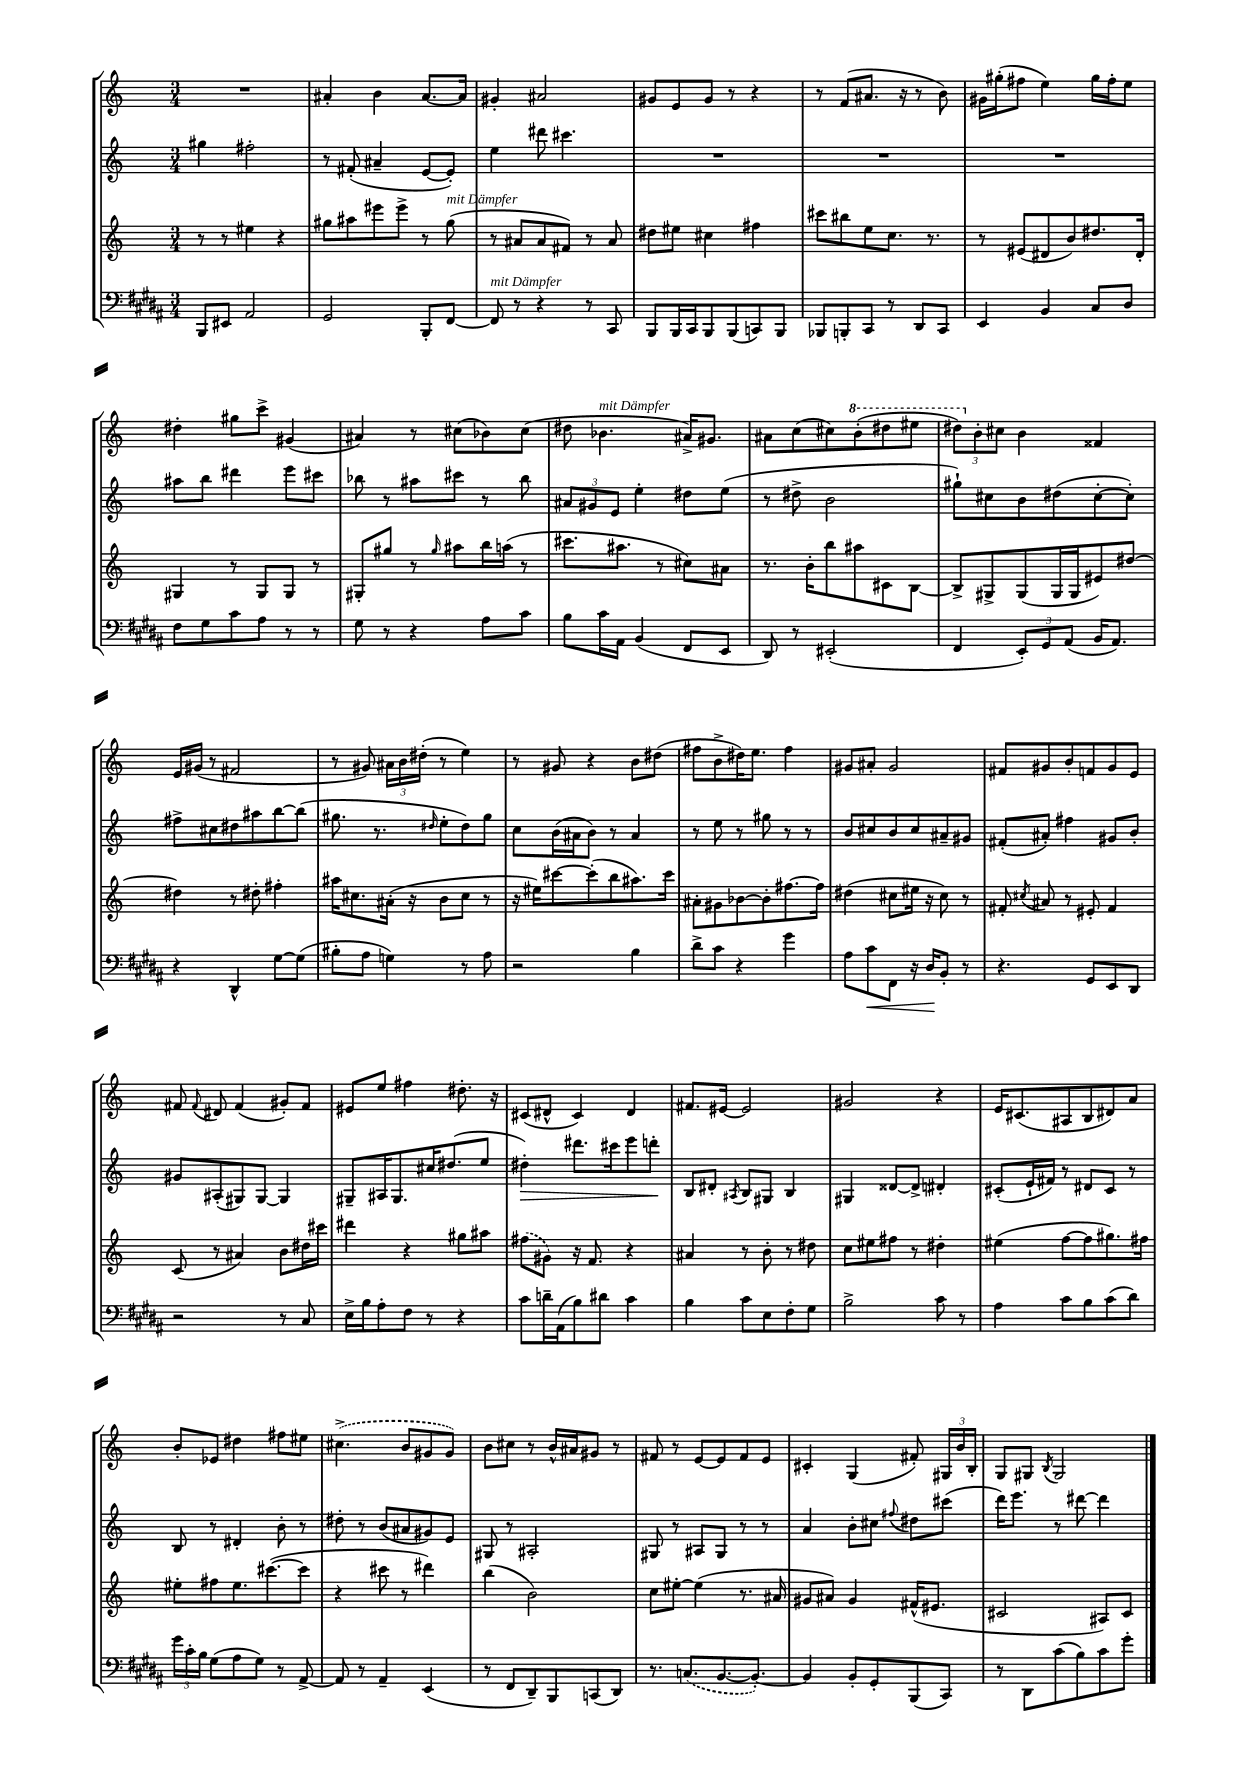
<<
\new StaffGroup <<
\new Staff = "s0" {
    \clef treble \key c \major \numericTimeSignature \time 3/4
    \autoBeamOff R2. |
    ais'4-. b'4 ais'8.[~ ais'16] |
    gis'4-. ais'2 |
    gis'8[ e'8 gis'8] r8 r4 |
    r8 f'8[( ais'8.] r16 r8 b'8) |
    gis'16[ gis''16-.( fis''8] e''4) gis''16[ fis''16-. e''8] |
    dis''4-. gis''8[ c'''8]-> gis'4( |
    ais'4) r8 cis''8[( bes'8) cis''8]( |
    dis''8 bes'4.^\markup { \italic "mit Dämpfer" } ais'16[->) gis'8.] |
    ais'8[ c''8( cis''8) \ottava #1 b''8-.( dis'''8 eis'''8] |
    \tuplet 3/2 { dis'''8[) \ottava #0 b'8-. cis''8] } b'4 fisis'4 |
    e'16[ gis'16]( r8 fis'2 |
    r8 gis'8) \tuplet 3/2 { ais'16[ b'16 dis''16]-.( } r8 e''4) |
    r8 gis'8 r4 b'8[ dis''8]( |
    fis''8[ b'8-> dis''16) e''8.] fis''4 |
    gis'8[ ais'8]-. gis'2 |
    fis'8[ gis'8 b'8-. f'8 gis'8 e'8] |
    fis'8 \appoggiatura { fis'8 } dis'8 fis'4( gis'8[-.) fis'8] |
    eis'8[ e''8] fis''4 dis''8.-. r16 |
    cis'8[( dis'8]-^ cis'4) dis'4 |
    fis'8.[ eis'16]~ eis'2 |
    gis'2 r4 |
    e'16[ cis'8.( ais8 b8 dis'8) a'8] |
    b'8[-. ees'8] dis''4 fis''8[ eis''8] |
    \once \slurDashed cis''4.->( b'8[ gis'8 gis'8]) |
    b'8[ cis''8] r8 b'16[-^ ais'16 gis'8] r8 |
    fis'8 r8 e'8[~ e'8 fis'8 e'8] |
    cis'4-. g4( fis'8-.) \tuplet 3/2 { gis16[ b'16 b16]-. } |
    g8[ gis8] \acciaccatura { b8 } gis2 \bar "|." |
}
\new Staff = "s1" {
    \clef treble \key c \major \numericTimeSignature \time 3/4
    \autoBeamOff gis''4 fis''2-. |
    r8 fis'8-.( ais'4-- e'8[~ e'8]-.) |
    e''4 dis'''8 cis'''4. |
    R2. |
    R2. |
    R2. |
    ais''8[ b''8] dis'''4 e'''8[ cis'''8] |
    bes''8 r8 ais''8[ cis'''8] r8 bes''8 |
    \tuplet 3/2 { ais'8[ gis'8 e'8] } e''4-. dis''8[ e''8]( |
    r8 dis''8-> b'2 |
    gis''8[-!) cis''8 b'8 dis''8( cis''8~-. cis''8]-.) |
    fis''8[-> cis''8 dis''8 ais''8 b''8~ b''8]( |
    gis''8. r8. \grace { dis''16 } e''8[-. dis''8) gis''8] |
    c''8[ b'16( ais'16 b'8]) r8 ais'4 |
    r8 e''8 r8 gis''8 r8 r8 |
    b'8[ cis''8 b'8 cis''8 ais'8-- gis'8] |
    fis'8[-.( ais'8]-.) fis''4 gis'8[ b'8]-. |
    gis'8[ ais8-.( gis8) gis8]~ gis4 |
    gis8[-- ais16 gis8. cis''16 dis''8.( e''8] |
    dis''4-.\>) dis'''8.[ cis'''16 e'''8 d'''8]-.\! |
    b8[ dis'8]-. \acciaccatura { ais8 } b8[ gis8] b4 |
    gis4 disis'8[~ disis'8]-> dis'4-. |
    cis'8[-.( e'16-! fis'16]) r8 dis'8[ cis'8] r8 |
    b8 r8 dis'4-. b'8-. r8 |
    dis''8-. r8 b'8[( ais'8 gis'8) e'8] |
    gis8 r8 ais2-. |
    gis8 r8 ais8[ gis8] r8 r8 |
    a'4 b'8[-. cis''8] \appoggiatura { fis''8 } dis''8[ cis'''8]( |
    d'''16[) e'''8.] r8 dis'''8~ dis'''4 \bar "|." |
}
\new Staff = "s2" {
    \clef treble \key c \major \numericTimeSignature \time 3/4
    \autoBeamOff r8 r8 eis''4 r4 |
    gis''8[ ais''8 eis'''8 eis'''8]-> r8 gis''8^\markup { \italic "mit Dämpfer" }( |
    r8 ais'8[ ais'8 fis'8]) r8 ais'8 |
    dis''8[ eis''8] cis''4 fis''4 |
    cis'''8[ bis''8 e''8 c''8.] r8. |
    r8 eis'8[( dis'8 b'8) dis''8. dis'16]-. |
    gis4 r8 gis8[ gis8] r8 |
    gis8[-. gis''8] r8 \grace { gis''16 } ais''8[ b''16 a''16]( r8 |
    cis'''8.[ ais''8.] r8 cis''8[) ais'8] |
    r8. b'16[-. b''8 ais''8 cis'8 b8]~ |
    b8[-> gis8-> gis8( gis16 gis16 eis'8) dis''8]~ |
    dis''4 r8 dis''8-. fis''4-. |
    ais''16[ cis''8. ais'16]-.( r16 b'8[ cis''8] r8 |
    r16 eis''16[) cis'''8~ cis'''8-.( b''8 ais''8.) cis'''16] |
    ais'8[-. gis'8 bes'8~ bes'8-. fis''8.~ fis''16] |
    dis''4( cis''8[ eis''16] r16 cis''8) r8 |
    fis'8-. \acciaccatura { cis''8 } ais'8 r8 eis'8-. fis'4 |
    c'8( r8 ais'4) b'8[ dis''16 cis'''16] |
    dis'''4 r4 gis''8[ ais''8] |
    \once \slurDashed fis''8[( gis'8]) r16 f'8. r4 |
    ais'4 r8 b'8-. r8 dis''8 |
    c''8[ eis''8 fis''8] r8 dis''4-. |
    eis''4( f''8[~ f''8 gis''8.) fis''16] |
    eis''8[-. fis''8 eis''8. cis'''8.~( cis'''8] |
    r4 cis'''8 r8 dis'''4) |
    b''4( b'2) |
    c''8[ eis''8]~-. eis''4( r8. ais'16 |
    gis'8[ ais'8]) gis'4 fis'16[-^( eis'8.] |
    cis'2 ais8[) cis'8] \bar "|." |
}
\new Staff = "s3" {
    \clef bass \key b \major \numericTimeSignature \time 3/4
    \autoBeamOff b,,8[ eis,8] ais,2 |
    gis,2 b,,8[-. fis,8]~ |
    fis,8^\markup { \italic "mit Dämpfer" } r8 r4 r8 cis,8 |
    b,,8[ b,,16 cis,16 b,,8 b,,8( c,8) b,,8] |
    bes,,8[ b,,8-. cis,8] r8 dis,8[ cis,8] |
    e,4 b,4 cis8[ dis8] |
    fis8[ gis8 cis'8 ais8] r8 r8 |
    gis8 r8 r4 ais8[ cis'8] |
    b8[ cis'16 ais,16] b,4( fis,8[ e,8] |
    dis,8) r8 eis,2-.( |
    fis,4 \tuplet 3/2 { e,8[-.) gis,8 ais,8]( } b,16[ ais,8.]) |
    r4 dis,4-^ gis8[~ gis8]( |
    bis8[-. ais8] g4) r8 ais8 |
    r2 b4 |
    dis'8[-> cis'8] r4 gis'4 |
    ais8[ cis'8\< fis,8] r16 dis16[\! b,8]-. r8 |
    r4. gis,8[ e,8 dis,8] |
    r2 r8 cis8 |
    e16[-> b16 ais8-. fis8] r8 r4 |
    cis'8[ d'16-- ais,16( b8) dis'8] cis'4 |
    b4 cis'8[ e8 fis8-. gis8] |
    b2-> cis'8 r8 |
    ais4 cis'8[ b8 cis'8( dis'8]) |
    \tuplet 3/2 { gis'16[ cis'16-. b16] } gis8[( ais8 gis8]) r8 ais,8~-> |
    ais,8 r8 ais,4-- e,4( |
    r8 fis,8[ dis,8--) b,,8 c,8( dis,8]) |
    r8. \once \slurDashed c8.[( b,8.~ b,8.]~-.) |
    b,4 b,8[-. gis,8-. b,,8( cis,8]) |
    r8 dis,8[ cis'8( b8) cis'8 gis'8]-. \bar "|." |
}
>>
>>
\layout { \context { \Score \remove "Bar_number_engraver" } }
